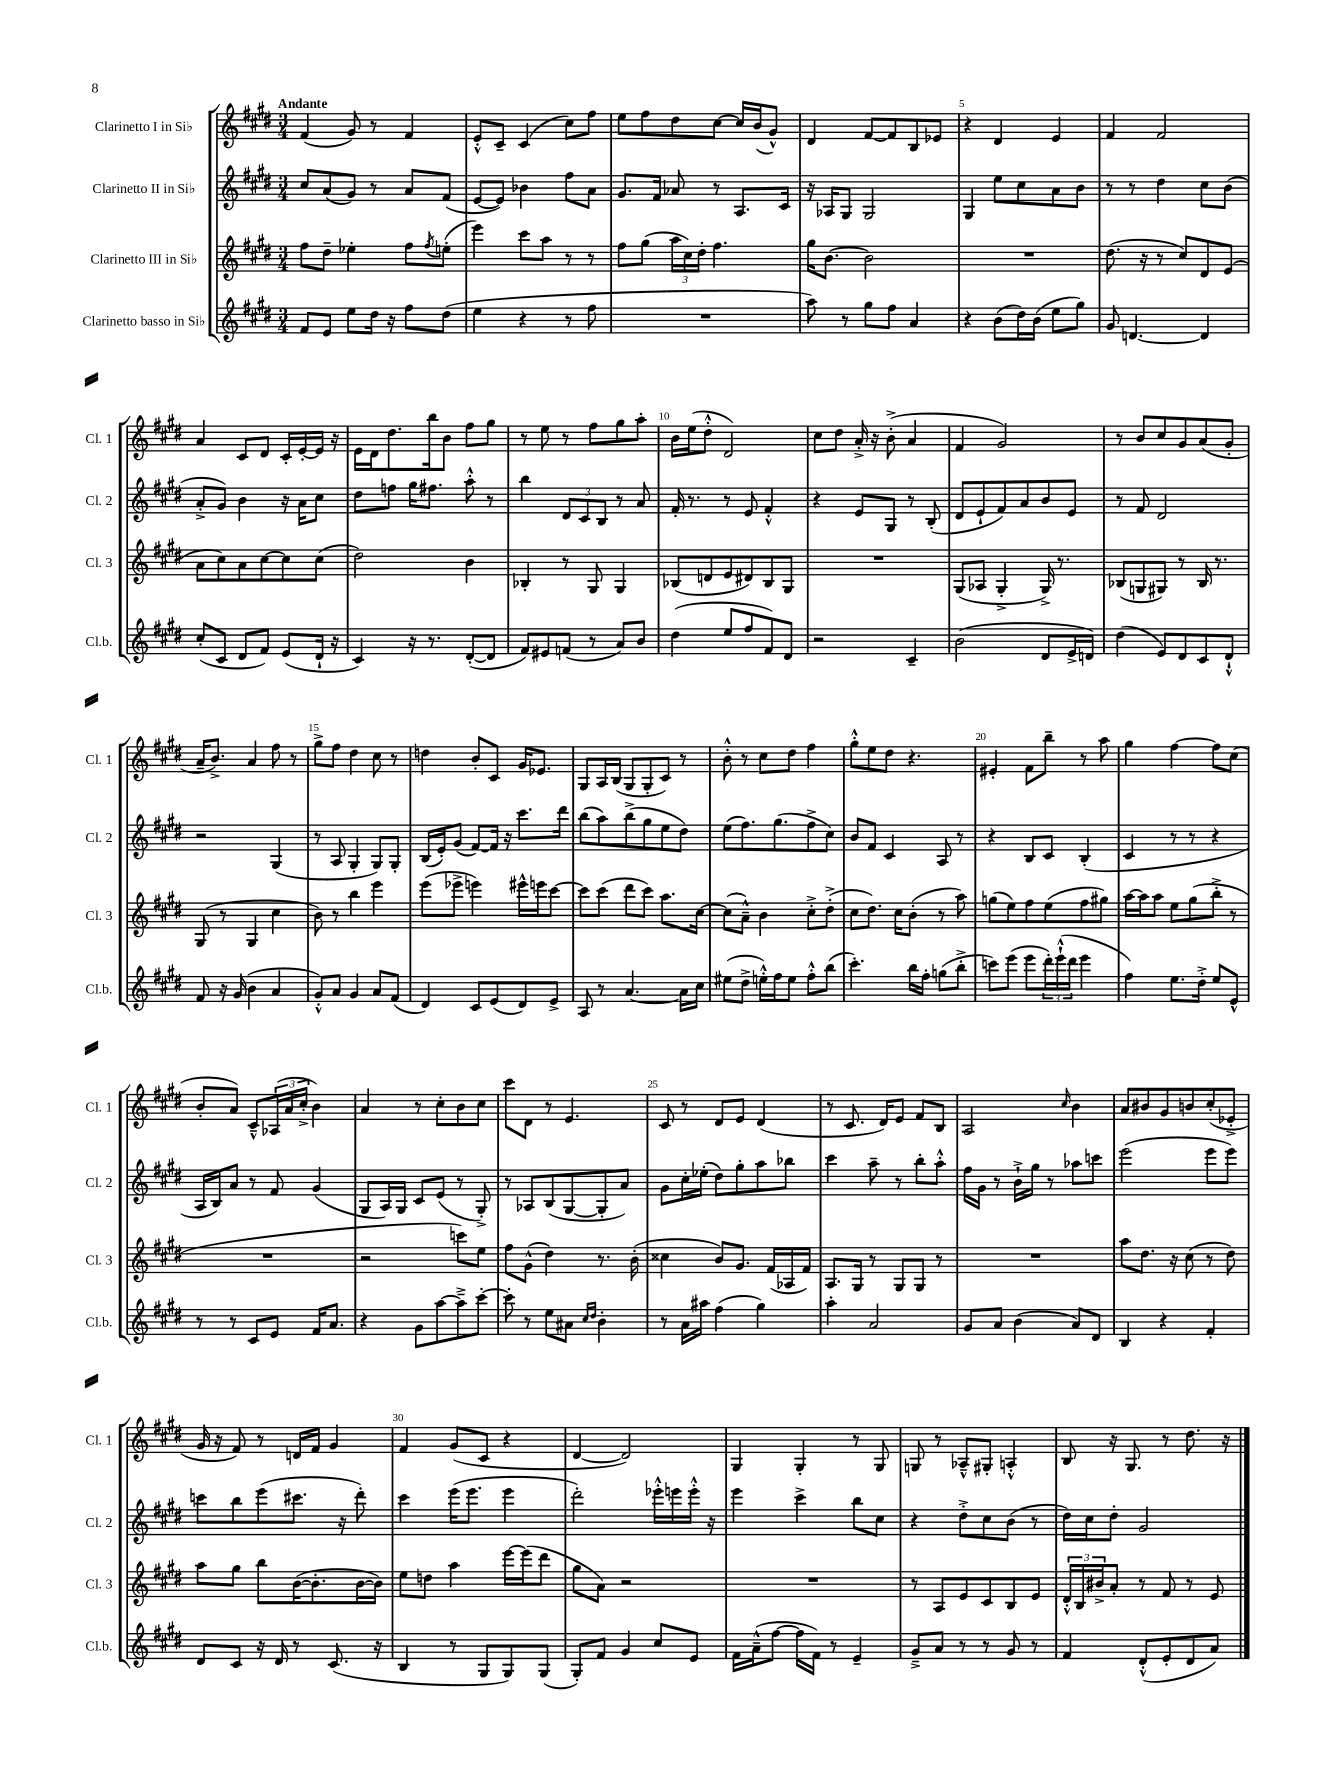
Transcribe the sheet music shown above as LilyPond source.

<<
\new StaffGroup <<
\new Staff = "s0" \with { instrumentName = "Clarinetto I in Sib" shortInstrumentName = "Cl. 1" } {
    \clef treble \key e \major \numericTimeSignature \time 3/4 \tempo "Andante"
    fis'4( gis'8) r8 fis'4 |
    e'8-.-^ cis'8-- cis'4( cis''8) fis''8 |
    e''8 fis''8 dis''8 cis''8~ cis''16 b'16( gis'8-^) |
    dis'4 fis'8~ fis'8 b8 ees'8 |
    r4 dis'4 e'4 |
    fis'4 fis'2 |
    a'4 cis'8 dis'8 cis'16-. e'16~-. e'16 r16 |
    e'16 dis'16 dis''8. b''16 b'8 fis''8 gis''8 |
    r8 e''8 r8 fis''8 gis''8 a''8-. |
    b'16 e''16( dis''8-.-^ dis'2) |
    cis''8 dis''8 a'16-.-> r16 b'8-.->( a'4 |
    fis'4 gis'2) |
    r8 b'8 cis''8 gis'8 a'8( gis'8-. |
    a'16-- b'8.->) a'4 fis''8 r8 |
    gis''8-> fis''8 dis''4 cis''8 r8 |
    d''4 b'8-. cis'8 gis'16 ees'8. |
    gis8 a16 b16( gis8 gis8-. cis'8) r8 |
    b'8-.-^ r8 cis''8 dis''8 fis''4 |
    gis''8-.-^ e''8 dis''8 r4. |
    eis'4-. fis'8 b''8-- r8 a''8 |
    gis''4 fis''4~ fis''8 cis''8( |
    b'8-. a'8) cis'8---^ \tuplet 3/2 { aes16( a'16 cis''16-.-> } b'4) |
    a'4 r8 cis''8-. b'8 cis''8 |
    cis'''8 dis'8 r8 e'4. |
    cis'8 r8 dis'8 e'8 dis'4( |
    r8 cis'8. dis'16) e'8 fis'8 b8 |
    a2 \grace { cis''16 } b'4 |
    a'8 bis'8 gis'8 b'8 cis''8-.( ees'8-.-> |
    gis'16 r16 fis'8) r8 d'16 fis'16 gis'4 |
    fis'4 gis'8( cis'8 r4 |
    dis'4~ dis'2) |
    gis4 gis4-. r8 gis8 |
    g8 r8 aes8---^ gis8-. a4-.-^ |
    b8 r16 gis8. r8 dis''8. r16 \bar "|." |
}
\new Staff = "s1" \with { instrumentName = "Clarinetto II in Sib" shortInstrumentName = "Cl. 2" } {
    \clef treble \key e \major \numericTimeSignature \time 3/4
    cis''8 a'8( gis'8) r8 a'8 fis'8( |
    e'8~ e'8) bes'4 fis''8 a'8 |
    gis'8. fis'16 aes'8 r8 a8. cis'16 |
    r16 aes16 gis8 gis2 |
    gis4 e''8 cis''8 a'8 b'8 |
    r8 r8 dis''4 cis''8 b'8( |
    a'8-.-> gis'8) b'4 r16 a'16 cis''8 |
    dis''8 f''8 gis''16 fis''8. a''8-.-^ r8 |
    b''4 \tuplet 3/2 { dis'8 cis'8 b8 } r8 a'8 |
    fis'16-. r8. r8 e'8 fis'4-.-^ |
    r4 e'8 gis8 r8 b8-.( |
    dis'8 e'8-! fis'8) a'8 b'8 e'8 |
    r8 fis'8 dis'2 |
    r2 gis4( |
    r8 a8 gis4-. gis8) gis8-. |
    b16( e'16-.) gis'8( fis'8~) fis'16 r16 cis'''8. dis'''16 |
    b''8( a''8) b''8->( gis''8 e''8 dis''8) |
    e''8( fis''8.) gis''8.( fis''8-> cis''8) |
    b'8 fis'8 cis'4 a8 r8 |
    r4 b8 cis'8 b4-.( |
    cis'4 r8 r8 r4 |
    a16 b16) a'8 r8 fis'8 gis'4( |
    gis8 a16) gis16 cis'8 e'8( r8 gis8-.->) |
    r8 aes8 b8( gis8~ gis8-. a'8) |
    gis'8 cis''16-. ees''16-.( dis''8) gis''8-. a''8 bes''8 |
    cis'''4 a''8-- r8 b''8-. a''8-.-^ |
    fis''16 gis'16 r8 b'16-!-> gis''16 r8 aes''8 c'''8 |
    e'''2( e'''8 e'''8) |
    c'''8 b''8 e'''8( cis'''8. r16 dis'''8-.) |
    cis'''4 e'''16( e'''8. e'''4 |
    dis'''2-.) ees'''16-.-^ e'''16 e'''16-.-^ r16 |
    e'''4 cis'''4-> b''8 cis''8 |
    r4 dis''8-.-> cis''8 b'8( r8 |
    dis''16) cis''16 dis''8-. gis'2 \bar "|." |
}
\new Staff = "s2" \with { instrumentName = "Clarinetto III in Sib" shortInstrumentName = "Cl. 3" } {
    \clef treble \key e \major \numericTimeSignature \time 3/4
    fis''8 dis''8-- ees''4-. fis''8 \acciaccatura { fis''8 } e''8-.( |
    e'''4) cis'''8 a''8 r8 r8 |
    fis''8 gis''8( \tuplet 3/2 { a''16 cis''16) dis''16-. } fis''4. |
    gis''16 b'8.~ b'2 |
    R2. |
    dis''8.( r16 r8 cis''8) dis'8 e'8( |
    a'8 cis''8) a'8 cis''8~ cis''8 cis''8( |
    dis''2) b'4 |
    bes4-. r8 gis8 gis4 |
    bes8( d'8 e'8 dis'8) bes8 gis8 |
    R2. |
    gis8( aes8 gis4-.-> gis16->) r8. |
    bes8( g8 gis8) r8 bes16 r8. |
    gis8( r8 gis4 cis''4 |
    b'8) r8 b''4 e'''4 |
    e'''8( ees'''8-> e'''4) eis'''16-^ e'''16 cis'''8~ |
    cis'''8 cis'''8( dis'''8 cis'''8) a''8. cis''16~ |
    cis''8( a'8---^) b'4 cis''8-.-> dis''8-.->( |
    cis''8 dis''8.) cis''16 b'8-.( r8 a''8) |
    g''8( e''8) fis''8 e''8( fis''8 gis''8) |
    a''16~ a''16 a''8 e''8 gis''8( b''8-.-> r8 |
    R2. |
    r2 c'''8) e''8 |
    fis''8 gis'8-^( dis''4) r8. b'16-.( |
    cisis''4 b'8) gis'8. fis'16( aes16 fis'16) |
    a8. gis16 r8 gis8 gis8 r8 |
    R2. |
    a''8 dis''8. r16 cis''8( r8 dis''8) |
    a''8 gis''8 b''8 b'16~( b'8.-. b'16~ b'16) |
    e''8 d''8 a''4 e'''16~ e'''16( dis'''8 |
    gis''8 a'8) r2 |
    R2. |
    r8 a8 e'8 cis'8 b8 e'8 |
    \tuplet 3/2 { dis'16-.-^ b16 bis'16-> } a'8-. r8 fis'8 r8 e'8 \bar "|." |
}
\new Staff = "s3" \with { instrumentName = "Clarinetto basso in Sib" shortInstrumentName = "Cl.b." } {
    \clef treble \key e \major \numericTimeSignature \time 3/4
    fis'8 e'8 e''8 dis''16 r16 fis''8 dis''8( |
    e''4 r4 r8 fis''8 |
    R2. |
    a''8) r8 gis''8 fis''8 a'4 |
    r4 b'8( dis''16) b'16( e''8 gis''8) |
    gis'8 d'4.~ d'4 |
    cis''8-.( cis'8 dis'8 fis'8) e'8( dis'16-! r16 |
    cis'4) r16 r8. dis'8~-.( dis'8 |
    fis'8) eis'8 f'8( r8 a'8) b'8 |
    dis''4( e''8 fis''8 fis'8) dis'8 |
    r2 cis'4-- |
    b'2( dis'8 e'16-> d'16) |
    dis''4( e'8) dis'8 cis'8 dis'8-!-^ |
    fis'8 r16 gis'16( b'4 a'4 |
    gis'8-.-^) a'8 gis'4 a'8 fis'8( |
    dis'4) cis'8 e'8( dis'8) e'8-> |
    a8 r8 a'4.~ a'16 cis''16 |
    eis''8( dis''8-> e''16-.-^) fis''16 e''8 fis''8-.-^ b''8( |
    cis'''4.-.) b''16 fis''16-. g''8( b''8-.-> |
    c'''8) e'''8( e'''8 \tuplet 3/2 { dis'''16-.) e'''16-!-^( dis'''16 } e'''4 |
    fis''4) e''8. dis''16-.-> e''8 e'8-^ |
    r8 r8 cis'8 e'8 fis'16 a'8. |
    r4 gis'8 a''8~ a''8---> cis'''8~-. |
    cis'''8-. r8 e''8 ais'8 \grace { cis''16 dis''16 } b'4-. |
    r8 a'16 ais''16 fis''4( gis''4) |
    a''4-. a'2 |
    gis'8 a'8 b'4( a'8) dis'8 |
    b4 r4 fis'4-. |
    dis'8 cis'8 r16 dis'16 r8 cis'8.( r16 |
    b4 r8 gis8 gis8) gis8( |
    gis8-.) fis'8 gis'4 cis''8 e'8 |
    fis'16 a'16---^( fis''8~ fis''16 fis'16) r8 e'4-- |
    gis'8---> a'8 r8 r8 gis'8 r8 |
    fis'4 dis'8-.-^( e'8-. dis'8 a'8) \bar "|." |
}
>>
>>
\layout { \context { \Score \override BarNumber.break-visibility = ##(#f #t #t) barNumberVisibility = #(every-nth-bar-number-visible 5) } }
